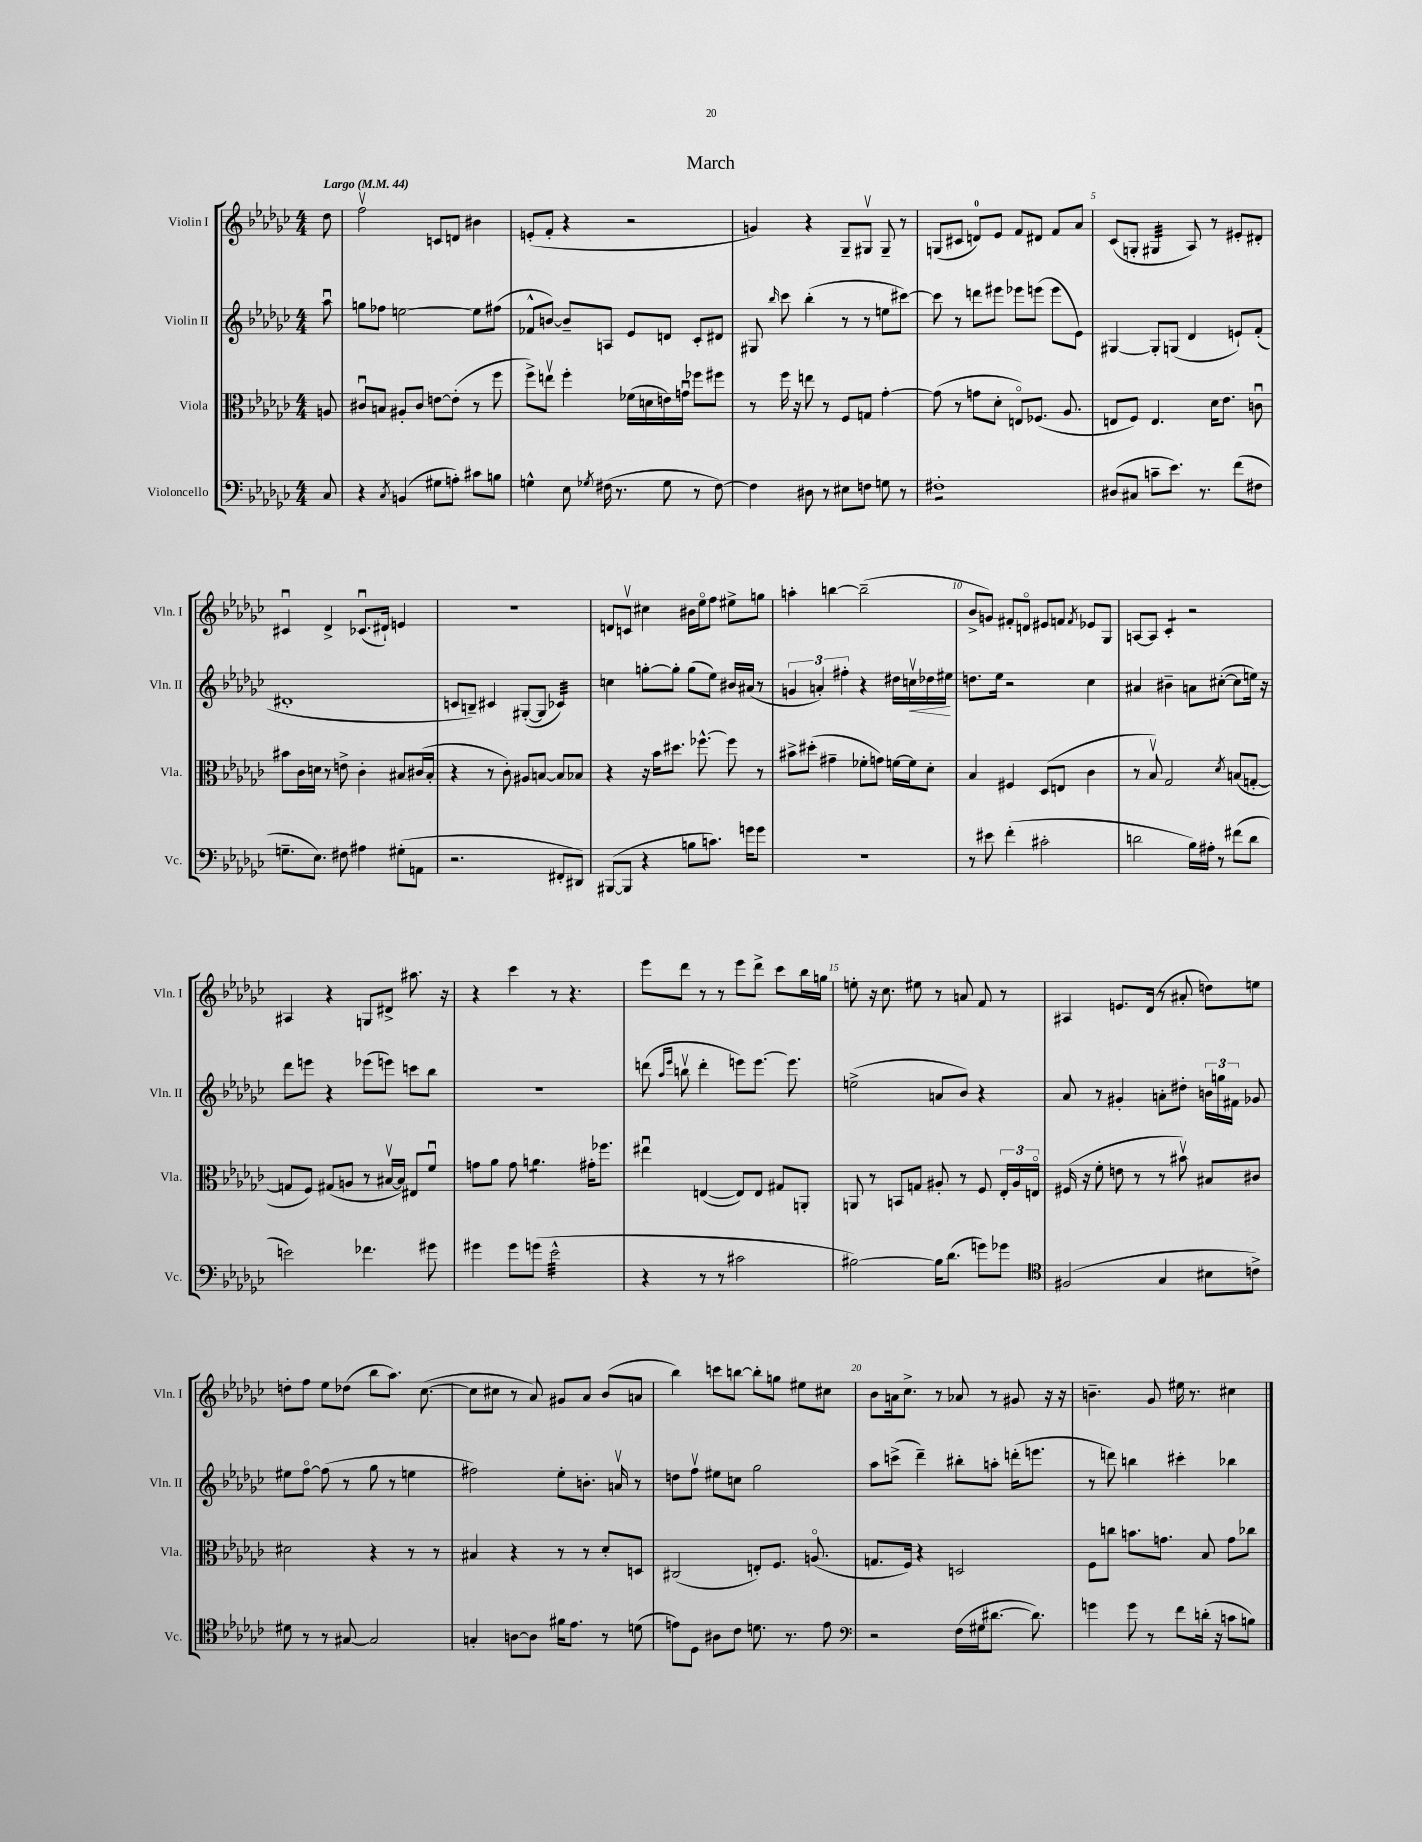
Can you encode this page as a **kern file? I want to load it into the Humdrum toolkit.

**kern	**kern	**kern	**kern
*staff4	*staff3	*staff2	*staff1
*clefF4	*clefC3	*clefG2	*clefG2
*k[b-e-a-d-g-c-]	*k[b-e-a-d-g-c-]	*k[b-e-a-d-g-c-]	*k[b-e-a-d-g-c-]
*M4/4	*M4/4	*M4/4	*M4/4
*MM44	*MM44	*MM44	*MM44
8C-/	8A/	8aa-u\	8dd-\
=	=	=	=
4r	8c#u/L	8gg\L	2ffv\
.	8B/J	8ff-\J	.
8qC-/	.	.	.
(4BB/	8A#'/L	[2ee\	.
.	8c#/J	.	.
8G#\L	[8e\L	.	8c/L
8A'\J)	(8e'\]J	.	8d/J
8c#\L	8r	8ee\]L	4b#\
8B\J	8ff\	(8ff#\J	.
=	=	=	=
4G^^\	8ff^\L)	8f-^^/L	(8e'/L
.	8eev\J	[8b/J)	8f'/J
8E-\	4ff'\	8b~/]L	4r
8qG-/	.	.	.
(16F#\	.	8A/J	.
8.r	.	.	.
.	(16f-\LL	8e-/L	2r
.	16d\	.	.
8G-\	16e\)	8d/J	.
.	16gu\JJ	.	.
8r	8ff-\L	8c-'/L	.
[8F#\)	8ff#\J	8d#/J	.
=	=	=	=
4F#\]	8r	8G#/	4g/)
.	.	16qqbb-/	.
.	16ff\	8ccc-\	.
.	16r	.	.
8D#\	8ee\	(4bb-'\	4r
8r	8r	.	.
8E#\L	8F/L	8r	8G-~/L
8F\J	8G/J	8r	8G#v/J
8G\	[4g-'\	8ee\L	8G#~/
8r	.	[8ccc#\J)	8r
=	=	=	=
1F#'	(8g-\]	8ccc#\]	(8G/L
.	8r	8r	8c#/J
.	8g\L	8ddd\L	8d/L)
.	8d-'\J	8eee#\J	8e-/J
.	8Eo/L)	8eee-\L	8f/L
.	(8.F-/J	(8eee\J	8d#/J
.	.	8eee\L	8f/L
.	8.A-/	.	.
.	.	8e-\J)	8a-/J
=	=	=	=
(8D#/L	8E/L	[4G#/	(8c-/L
8C#/J	8F/J)	.	8G'/J
8c~\L	4.E/	8G#'/]L	4G#/
8.e-\J)	.	(8G/J	.
.	.	4d-/	8A-/)
8.r	.	.	.
.	16d-\LK	.	8r
.	8.e-\J	.	.
(8f\L	.	8e`/L)	8e#'/L
8F#\J	8cu\	(8f'/J	8d#'/J
=	=	=	=
8.G~\L	8b#\L	1d#'	4c#u/
.	16c-\L	.	.
8.E-\J)	16d\JJ	.	.
.	8r	.	4d-^/
8F#\	8e^\	.	.
4A#\	4c-'\	.	(8.c-u/L
.	.	.	16d#`/Jk)
(8G#'\L	8B#/L	.	4e/
8AA\J	(16c#/L	.	.
.	16B#'/JJ	.	.
=	=	=	=
2.r	4r	8c/L	1r
.	.	8B~/J)	.
.	8r	4c#/	.
.	8c-'\)	.	.
.	8A#/L	([8G#'/L	.
.	[8B/J	8G#/]J	.
8FF#'/L	8B/]L	4c-/)	.
8DD#/J)	8B-/J	.	.
=	=	=	=
([8BBB#/L	4r	4cc\	8d/L
8BBB#/]J	.	.	8cv/J
4r	16r	[8gg'\L	4cc#\
.	16b-\LK	.	.
.	8.dd#\J	8gg'\]J	.
8B\L	.	(8gg\L	16b#\LL
.	[8.ff-^^\	.	16ee-o\J
8.c\J)	.	8ee-\J)	8ff\J
.	8ff-\]	16b#/LL	8ee#^\L
16g\LK	.	(16a#/JJ	.
8g\J	8r	8r	8gg\J
=	=	=	=
1r	8b#^\L	6g/	4aa'\
.	(8dd#'\J	.	.
.	.	6a'/)	.
.	4g#~\	.	[4bb\
.	.	6ff#'\	.
.	8f-'\L	4r	(2bb~\]
.	8g\J)	.	.
.	[16f\LL	16dd#\LL	.
.	16f\]J	16ccv\	.
.	8d-'\J	16dd-\	.
.	.	16ee#\JJ	.
=	=	=	=
8r	4B-/	8.dd\L	8b-^/L
8e#\	.	.	8g/J)
.	.	16ee-\Jk	.
(4f'\	4F#/	2r	8f#'/L
.	.	.	8do/J
2c#'\	(8D-/L	.	8e#/L
.	8E/J	.	8f/J
.	.	.	8qf/
.	4c-\	4cc-\	8e-/L
.	.	.	8G-/J
=	=	=	=
2d\	8r	4a#/	[8A/L
.	8B-v/)	.	8A/]J
.	2G-/	4b#~\	4c-'/
16B-\LL)	.	8a\L	2r
16A#'\JJ	.	.	.
8r	.	([8cc#'\J	.
.	8qd-/	.	.
(8f#\L	(8B/L	8cc#\]L	.
8d\J	[8G'/J	16ee\Jk)	.
.	.	16r	.
=	=	=	=
2e\)	8G/]L	8ddd-\L	4A#/
.	8F/J)	8eee\J	.
.	(8G#/L	4r	4r
.	8A/J	.	.
4.f-\	8r	(8eee-\L	8G/L
.	[16B#v/LL	8eee\J)	8d#^/J
.	16B#/]JJ)	.	.
.	8E#/L	8ccc\L	8.aa#\
8g#\	8fu/J	8bb-\J	.
.	.	.	16r
=	=	=	=
4g#\	8g\L	1r	4r
.	8a-\J	.	.
8g#\L	8g\	.	4ccc-\
(8g\J	4.a\	.	.
2e-^^\	.	.	8r
.	.	.	4.r
.	16g#'\LK	.	.
.	8.ff-\J	.	.
=	=	=	=
4r	4ee#u\	(8ddd\	8eee-\L
.	.	16qqaa-/LL	.
.	.	16qqeee-/JJ	.
.	.	8bbv\	8ddd-\J
8r	([4E/	4ddd'\	8r
8r	.	.	8r
2c#\	8E/]L)	8eee\L)	8eee-\L
.	8E/J	[8.eee\J	8ddd-^\J
.	8G#/L	.	8ccc-\L
.	.	8.eee\]	.
.	8AA'/J	.	16bb-\L
.	.	.	16gg\JJ
=	=	=	=
[2B#\)	8AA/	(2ee^\	8ee'\
.	8r	.	16r
.	.	.	8.cc-\
.	8BB/L	.	.
.	8G/J	.	8ee#\
16B#\]LK	8A#'/	8a/L	8r
(8.d-\J	.	.	.
.	8r	8b-/J)	8a/
8g\L)	8F/	4r	8f/
8g-\J	24E-'/LL	.	8r
.	24A#/	.	.
.	24Eo/JJ	.	.
=	=	=	=
*clefC4	*	*	*
(2F#/	(16F#/	8a-/	4A#/
.	16r	.	.
.	8f'\	8r	.
.	8e\	4g#'/	8.e/L
.	8r	.	.
.	.	.	(16d-/Jk
4G-/	8r	8a'\L	8r
.	8b#v\)	8dd#'\J	8a#'/
8B#\L	8B#/L	24b\LL	8dd\L)
.	.	24gg\	.
.	.	24f#\JJ	.
8c^\J)	8c#/J	8g-/	8ee\J
=	=	=	=
8d#\	2d#\	8ee#\L	8dd'\L
8r	.	[8ffo\J	8ff\J
8r	.	(8ff\]	8ee-\L
[8G#/	.	8r	(8dd-\J
2G#/]	4r	8gg-\	8bb-\L
.	.	8r	8.aa-\J)
.	8r	4ee\	.
.	.	.	([8.cc-\
.	8r	.	.
=	=	=	=
4G'/	4B#/	2ff#\)	8cc-\]L
.	.	.	8cc#\J
[8A\L	4r	.	8r
8A\]J	.	.	8a-/)
16f#\LK	8r	8ee-'\L	8g#/L
8.e-\J	.	.	.
.	8r	8.b'\J	8a-/J
8r	8d-'/L	.	(8b-/L
.	.	16av/	.
(8d\	8D/J	8r	8a/J
=	=	=	=
8e\L)	(2C#/	8dd\L	4bb-\)
8D-\J	.	8ffv\J	.
8A#\L	.	8ee#\L	8ccc\L
8c-\J	.	8cc\J	[8bb\J
8.d\	8E'/L)	2gg-\	8bb'\]L
.	8.F/J	.	8gg\J
8.r	.	.	.
.	.	.	8ee#\L
.	(8.Ao/	.	.
8e\	.	.	8cc#\J
=	=	=	=
*clefF4	*	*	*
2r	8.G/L	8aa-\L	8b-\L
.	.	(8ccc^\J	16a\k
.	16F/Jk)	.	8.cc-^\J
.	4r	4ddd-~\)	.
.	.	.	8r
(16F\LL	2D/	8bb#'\L	8a-/
16G#\J	.	.	.
[8.d#\J	.	8aa'\J	8r
.	.	(16ddd'\LK	8g#/
8.d#\])	.	8.eee\J	.
.	.	.	16r
.	.	.	16r
=	=	=	=
4g\	8F\L	8r	4.b~\
.	8cc\J	8ddd\)	.
8g\	8.b\L	4bb\	.
8r	.	.	8g-/
.	8.g\J	.	.
8f\L	.	4ccc#'\	16ee#\
.	.	.	8.r
(16d'\Jk	8B-/	.	.
16r	.	.	.
8c\L	8g\L	4bb-\	4cc#\
8B\J)	8cc-\J	.	.
==	==	==	==
*-	*-	*-	*-
